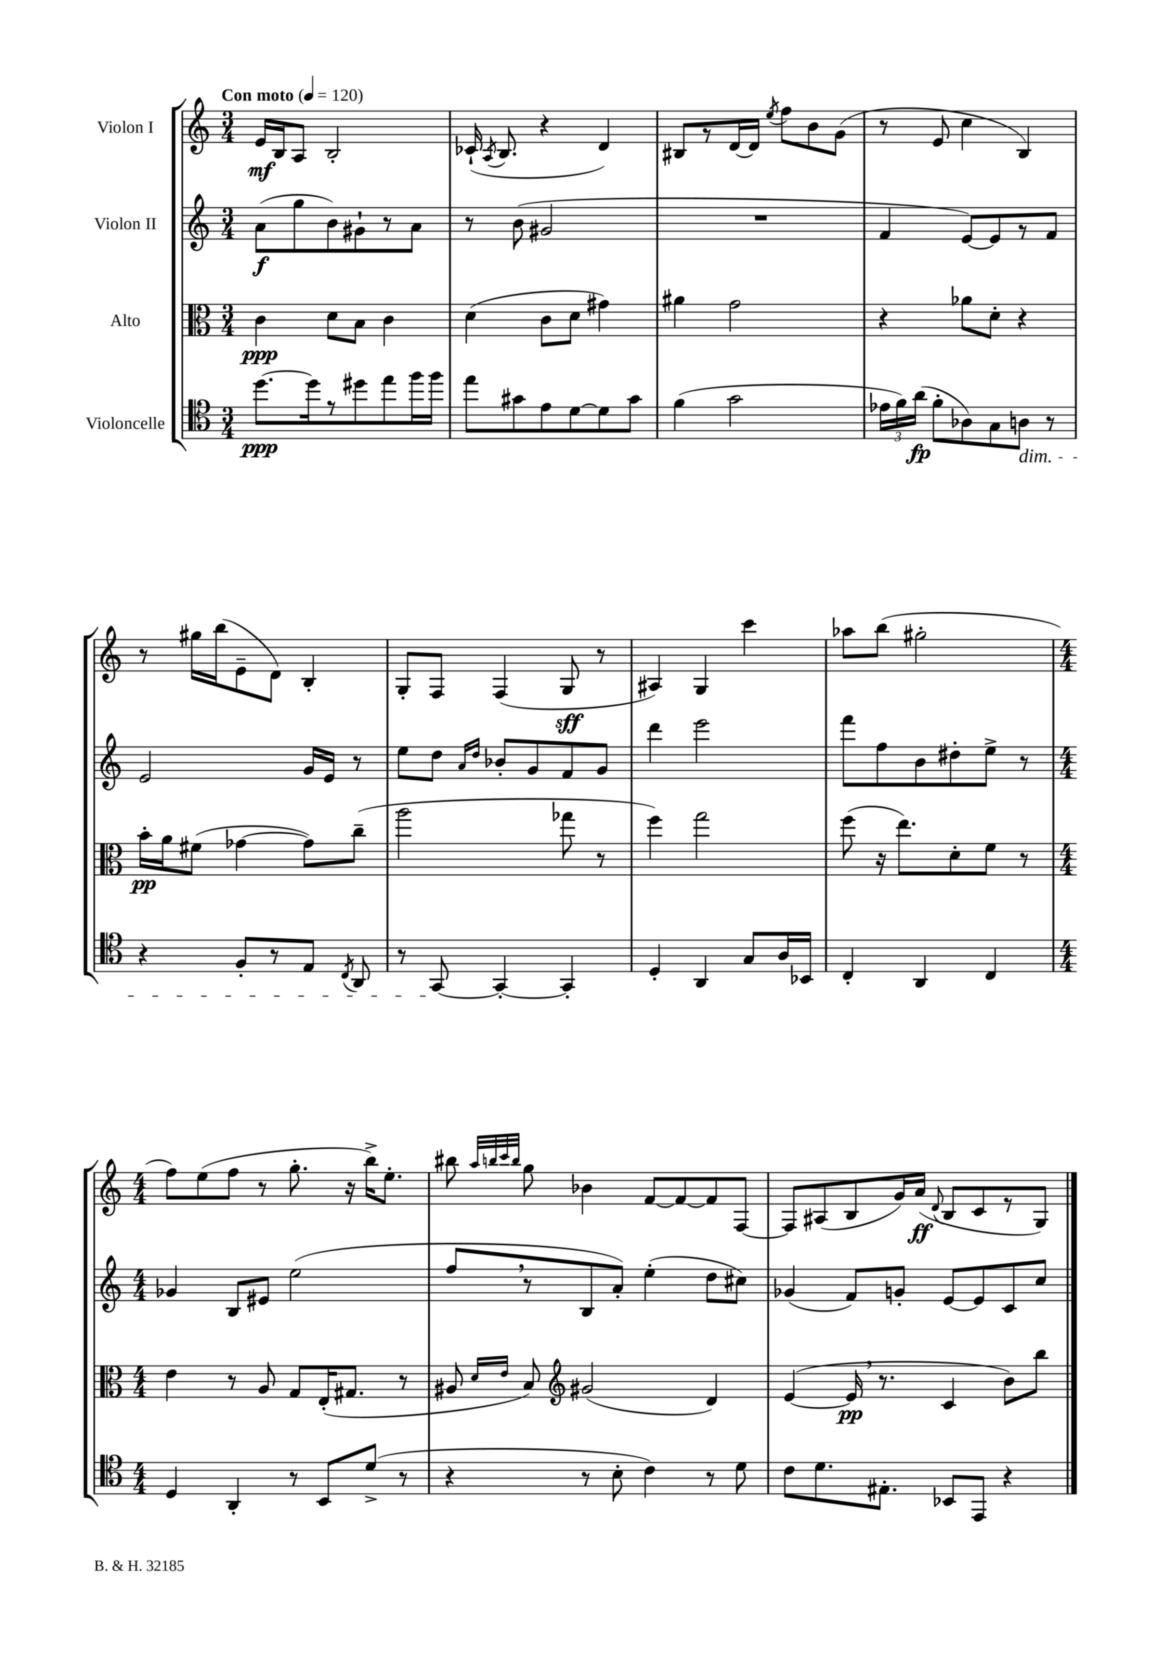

**kern	**kern	**kern	**kern
*staff4	*staff3	*staff2	*staff1
*clefC4	*clefC3	*clefG2	*clefG2
*k[]	*k[]	*k[]	*k[]
*M3/4	*M3/4	*M3/4	*M3/4
*MM120	*MM120	*MM120	*MM120
[8.dd	4c	(8a	16e
.	.	.	16B
.	.	8gg	8A
16dd]	.	.	.
8r	8d	8b)	2B'
8dd#	8B	8g#`	.
8ee	4c	8r	.
16ff	.	8a	.
16ff	.	.	.
=	=	=	=
8ee	(4d	8r	(16c-`
.	.	.	8qA
.	.	.	8.B
8g#	.	(8b	.
8e	8c	2g#	4r
[8d	8d	.	.
8d]	4g#)	.	4d)
8g#	.	.	.
=	=	=	=
(4f	4a#	2.r	8B#
.	.	.	8r
2g	2g	.	[16d
.	.	.	16d]
.	.	.	8qee
.	.	.	8ff
.	.	.	8b
.	.	.	(8g
=	=	=	=
24e-	4r	4f	8r
24f)	.	.	.
(24a	.	.	.
8f'	.	.	8e
8A-)	8a-	[8e)	4cc
8G	8d'	8e]	.
8A	4r	8r	4B)
8r	.	8f	.
=	=	=	=
4r	16b'	2e	8r
.	16a	.	.
.	(8f#	.	16gg#
.	.	.	(16bb
8F'	[4g-	.	8e~
8r	.	.	8d)
8E	8g-])	16g	4B'
.	.	16e	.
8qC	.	.	.
8AA	(8cc~	8r	.
=	=	=	=
8r	2aa	8ee	8G'
[8GG	.	8dd	8F
.	.	16qqa	.
.	.	16qqdd	.
4GG'_	.	8b-'	(4F
.	.	8g	.
4GG']	8gg-	8f	8G
.	8r	8g	8r
=	=	=	=
4D'	4ff)	4ddd	4A#)
4AA	2gg	2eee	4G
8G	.	.	4ccc
16A	.	.	.
16BB-	.	.	.
=	=	=	=
4C'	(8ff	8fff	8aa-
.	16r	8ff	(8bb
.	8.ee)	.	.
4AA	.	8b	2gg#'
.	8d'	8dd#'	.
4C	8f	8ee^	.
.	8r	8r	.
=	=	=	=
*M4/4	*M4/4	*M4/4	*M4/4
4D	4e	4g-	8ff)
.	.	.	(8ee
4AA'	8r	8B	8ff
.	8A	8e#	8r
8r	8G	(2ee	8.gg'
8BB	(16E'	.	.
.	8.G#	.	16r
(8d^	.	.	16bb^)
.	.	.	8.ee'
8r	8r	.	.
=	=	=	=
4r	8A#	8ff	8bb#
.	.	.	32qqaa
.	.	.	32qqbb
.	16qqd	.	32qqccc
.	16qqe	.	32qqbb
.	8B)	8r	8gg
*	*clefG2	*	*
8r	(2g#	8B	4b-
8B'	.	8a')	.
4c)	.	(4ee'	[8f
.	.	.	8f_
8r	4d)	8dd	8f]
8d	.	8cc#)	[8F
=	=	=	=
8c	([4e	(4g-	8F]
8.d	.	.	(8A#
.	16e]	8f)	8B
8.E#'	8.r	.	.
.	.	8g'	16g)
.	.	.	(16a
.	.	.	8qqd
8BB-	4c	[8e	8B
8EE	.	8e]	8c
4r	8b)	8c	8r
.	8bb	8cc	8G)
==	==	==	==
*-	*-	*-	*-
